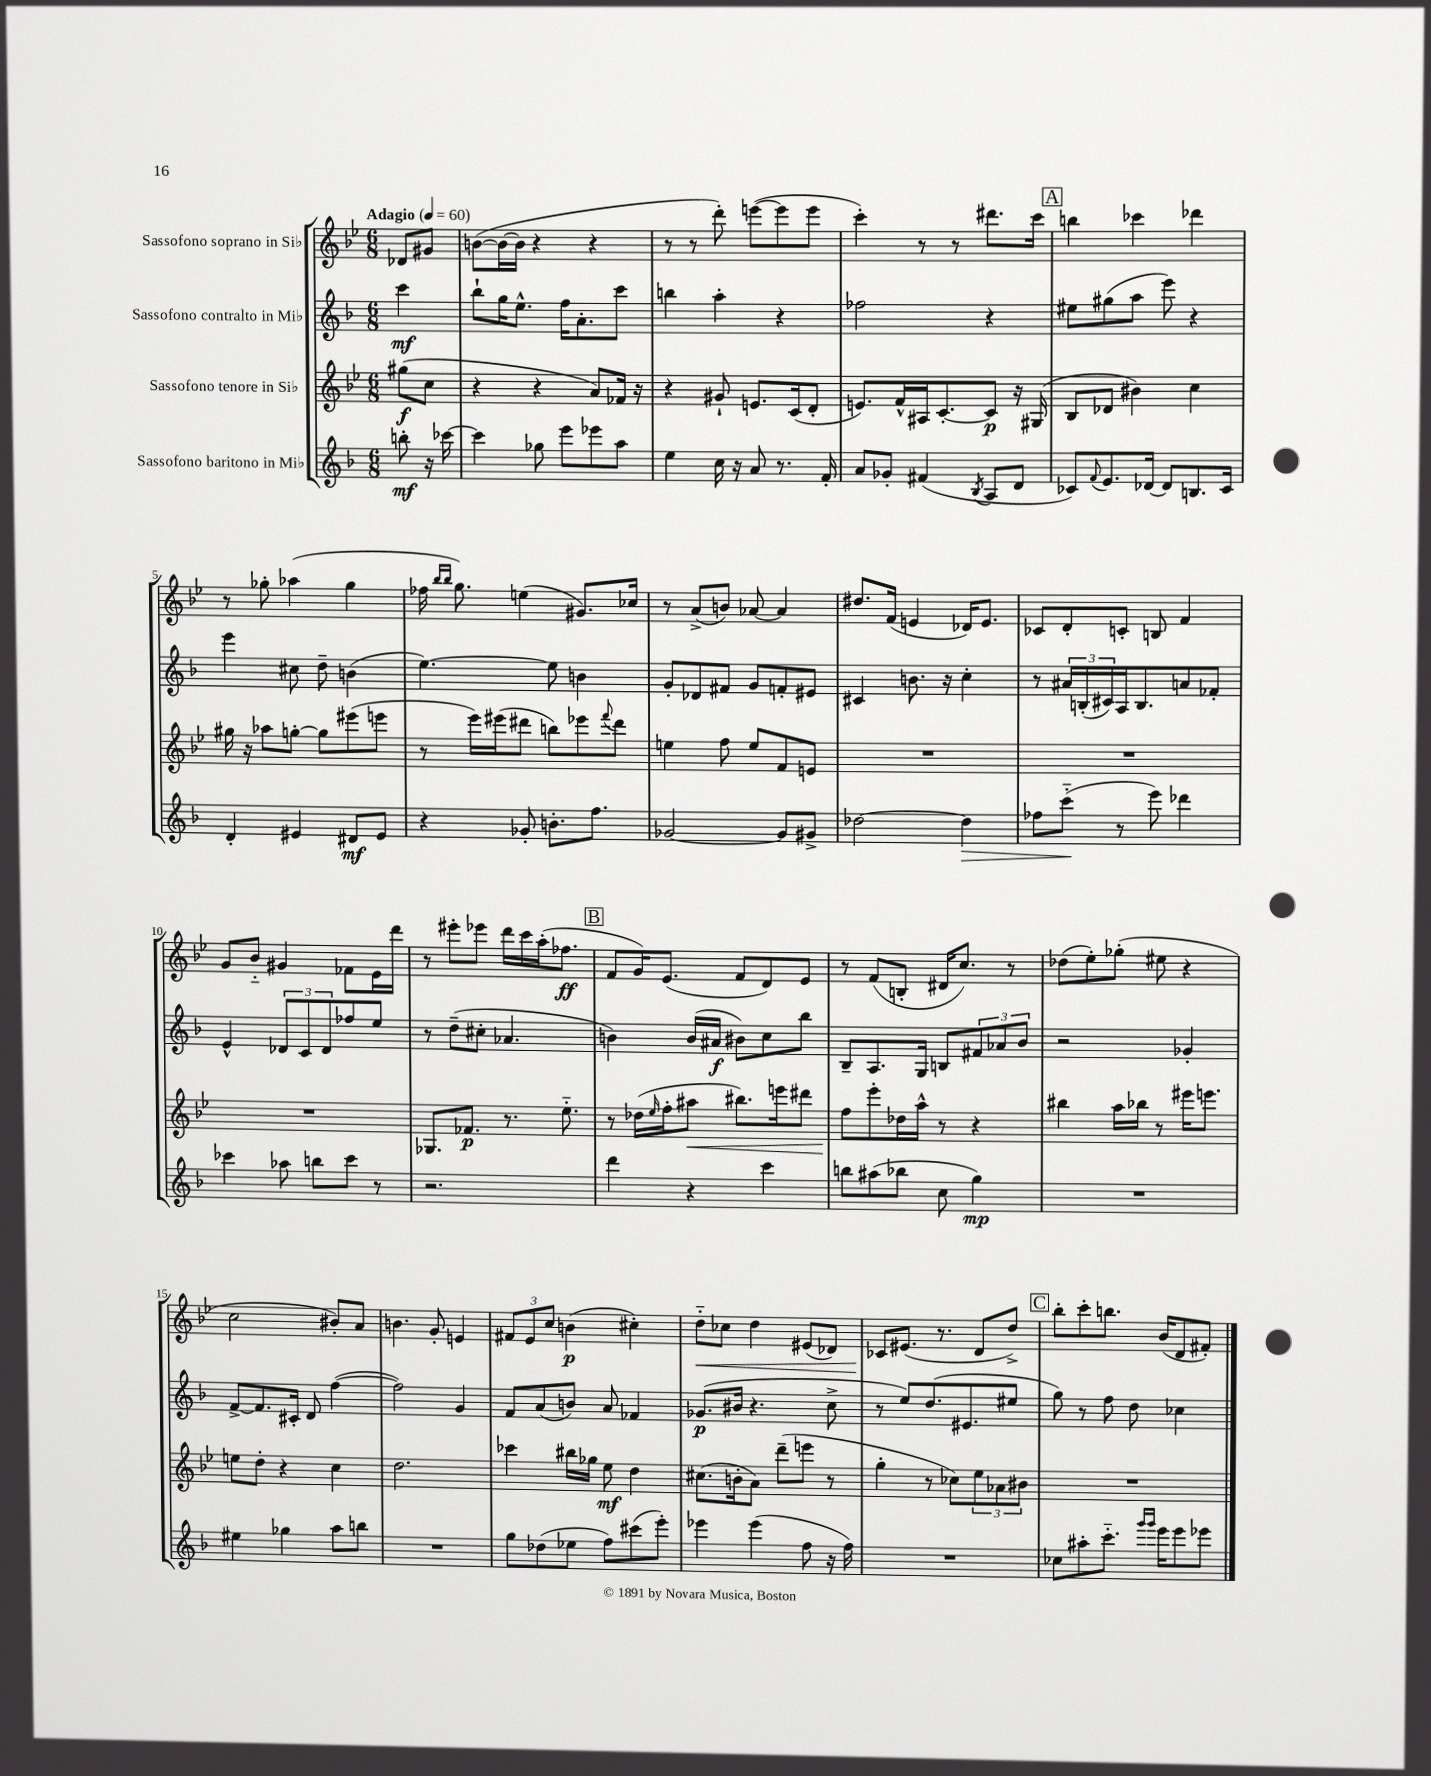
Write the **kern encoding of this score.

**kern	**dynam	**kern	**dynam	**kern	**dynam	**kern	**dynam
*part4	*part4	*part3	*part3	*part2	*part2	*part1	*part1
*staff4	*staff4	*staff3	*staff3	*staff2	*staff2	*staff1	*staff1
*I"Sassofono baritono in Mi♭	*	*I"Sassofono tenore in Si♭	*	*I"Sassofono contralto in Mi♭	*	*I"Sassofono soprano in Si♭	*
*clefG2	*	*clefG2	*	*clefG2	*	*clefG2	*
*k[b-]	*	*k[b-e-]	*	*k[b-]	*	*k[b-e-]	*
*M6/8	*	*M6/8	*	*M6/8	*	*M6/8	*
*MM60	*	*MM60	*	*MM60	*	*MM60	*
=	=	=	=	=	=	=	=
!	!	!	!	!	!	!LO:TX:a:B:t=Adagio	!
8bbn'\	mf	(8gg#X\L	f	4ccc\	mf	8d-X/L	.
16r	.	8cc\J	.	.	.	8g#X/J	.
[16ccc-X\	.	.	.	.	.	.	.
=1	=1	=1	=1	=1	=1	=1	=1
4ccc-\]	.	4r	.	8bb-`\L	.	([8bn\L	.
.	.	.	.	16gg\K	.	16b\L_	.
.	.	.	.	8.ee^^\J	.	16b\JJ]	.
8gg-X\	.	4r	.	.	.	4r	.
8eee\L	.	.	.	16ff\KL	.	.	.
.	.	.	.	8.a'\	.	.	.
8eee-X\	.	8a/L)	.	.	.	4r	.
8aa\J	.	16f-X/Jk	.	8ccc\J	.	.	.
.	.	16r	.	.	.	.	.
=2	=2	=2	=2	=2	=2	=2	=2
4ee\	.	4r	.	4bbn\	.	8r	.
.	.	.	.	.	.	8r	.
16cc\	.	8g#X`/	.	4aa'\	.	8ddd'\)	.
16r	.	.	.	.	.	.	.
8a/	.	8.en/L	.	.	.	([8eeen\L	.
8.r	.	.	.	4r	.	8eee\]	.
.	.	(16c/k	.	.	.	.	.
.	.	8d'/J	.	.	.	8eee\J	.
16f'/	.	.	.	.	.	.	.
=3	=3	=3	=3	=3	=3	=3	=3
8a/L	.	8.en/L)	.	2ff-X\	.	4ccc'\)	.
8g-X'/J	.	.	.	.	.	.	.
.	.	16f^^/L	.	.	.	.	.
(4f#X/	.	16A#X/J	.	.	.	8r	.
.	.	[8.c'/	.	.	.	.	.
.	.	.	.	.	.	8r	.
8qB-/	.	.	.	.	.	.	.
8A/L	.	8c/J]	p	4r	.	8.ddd#X\L	.
8d/J	.	16r	.	.	.	.	.
.	.	(16G#X/	.	.	.	16ccc\Jk	.
!!LO:REH:place=s1:t=A
=4	=4	=4	=4	=4	=4	=4	=4
8c-X/L)	.	8B-/L	.	8ee#X\L	.	4bbn\	.
8qqf/	.	.	.	.	.	.	.
8.e/	.	8d-X/J	.	(8gg#X\	.	.	.
.	.	4b#X\)	.	8aa\J	.	4ccc-X\	.
[16d-X/Jk	.	.	.	.	.	.	.
8d-/L]	.	.	.	8eee\)	.	.	.
8.Bn/	.	4cc\	.	4r	.	4ddd-X\	.
16c-/Jk	.	.	.	.	.	.	.
!!LO:LB:g=z
=5	=5	=5	=5	=5	=5	=5	=5
4d'/	.	16gg#X\	.	4eee\	.	8r	.
.	.	16r	.	.	.	.	.
.	.	8aa-X\L	.	.	.	8gg-X'\	.
4e#X/	.	[8ggn'\J	.	8cc#X\	.	(4aa-X\	.
.	.	8gg\L]	.	8dd~\	.	.	.
8d#X/L	mf	(8eee#X\	.	(4bn\	.	4gg-\	.
8e#/J	.	8eeen\J	.	.	.	.	.
=6	=6	=6	=6	=6	=6	=6	=6
4r	.	8r	.	[4.ee\)	.	16ff-X\	.
.	.	.	.	.	.	16qqbb-/LL	.
.	.	.	.	.	.	16qqbb-/JJ	.
.	.	.	.	.	.	8.gg\)	.
.	.	16eee-\LL)	.	.	.	.	.
.	.	(16eee#X\J	.	.	.	.	.
8g-X'/	.	8ddd#X\J	.	.	.	(4een\	.
8.bn'\L	.	8bbn\L)	.	8ee\]	.	.	.
.	.	8eee-X\	.	4bn\	.	8.g#X/L)	.
8.ff\J	.	.	.	.	.	.	.
.	.	8qqfff/	.	.	.	.	.
.	.	8ddd#\J	.	.	.	.	.
.	.	.	.	.	.	16cc-X/Jk	.
=7	=7	=7	=7	=7	=7	=7	=7
[2g-X/	.	4een\	.	8g'/L	.	8r	.
.	.	.	.	8d-X/	.	(8a^/L	.
.	.	8ff\	.	8f#X/J	.	8bn/J)	.
.	.	8ee/L	.	8g/L	.	[8a-X/	.
8g-/L]	.	8f/	.	8fn'/	.	4a-/]	.
8g#X^/J	.	8en/J	.	8e#X/J	.	.	.
=8	=8	=8	=8	=8	=8	=8	=8
[2dd-X\	.	2.r	.	4c#X/	.	8.dd#X/L	.
.	.	.	.	.	.	(16f/Jk	.
.	.	.	.	8.bn\	.	4en/	.
.	.	.	.	16r	.	.	.
!	!LO:HP:b	!	!	!	!	!	!
4dd-\]	>	.	.	4cc'\	.	16d-X/KL)	.
.	.	.	.	.	.	8.e/J	.
=9	=9	=9	=9	=9	=9	=9	=9
8ff-X\L	.	2.r	.	8r	.	8c-X/L	.
(8ccc\J	.	.	.	24a#X/LL	.	8d'/	.
.	.	.	.	(24Bn'/	.	.	.
.	.	.	.	24c#X/)	.	.	.
8r	]	.	.	16A/J	.	8cn'/J	.
.	.	.	.	8.B/	.	.	.
8eee\)	.	.	.	.	.	8Bn/	.
4ddd-X\	.	.	.	8an/	.	4f/	.
.	.	.	.	8f-X'/J	.	.	.
!!LO:LB:g=z
=10	=10	=10	=10	=10	=10	=10	=10
4ccc-X\	.	2.r	.	4e^^/	.	8g/L	.
.	.	.	.	.	.	8b-/J	.
8aa-X\	.	.	.	12d-X/L	.	4g#X/	.
.	.	.	.	12c/	.	.	.
8bbn\L	.	.	.	.	.	.	.
.	.	.	.	12d-/	.	.	.
8ccc-\J	.	.	.	8ff-X/	.	8f-X\L	.
8r	.	.	.	8ee/J	.	16e-\L	.
.	.	.	.	.	.	16ddd\JJ	.
=11	=11	=11	=11	=11	=11	=11	=11
2.r	.	8.G-X/L	.	8r	.	8r	.
.	.	.	.	(8dd~\L	.	8eee#X'\L	.
.	.	8.f-X/J	p	.	.	.	.
.	.	.	.	8cc#X'\J	.	8eee-X\J	.
.	.	8.r	.	4.a-X/	.	16ddd\LL	.
.	.	.	.	.	.	16ccc\	.
.	.	.	.	.	.	(16aa'\J	.
.	.	8.ee-\	.	.	.	8.ff-X\J	ff
!!LO:REH:place=s1:t=B
=12	=12	=12	=12	=12	=12	=12	=12
4ddd\	.	8r	.	4bn\)	.	8f/L	.
.	.	(16dd-X\LL	.	.	.	16g/K)	.
.	.	16qqee-/	.	.	.	.	.
.	.	16ff'\J	.	.	.	(8.e-/J	.
!	!	!	!LO:HP:b	!	!	!	!
4r	.	8aa#X\J	<	(16b/LL	.	.	.
.	.	.	.	16a#X/JJ	f	.	.
.	.	8.bb#X\L)	.	8b#X\L)	.	8f/L	.
4ccc\	.	.	.	8cc\	.	8d/)	.
.	.	16eeen\k	.	.	.	.	.
.	.	8ddd#X\J	.	8bb-\J	.	8e-/J	.
=13	=13	=13	=13	=13	=13	=13	=13
8bbn\L	.	8ff\L	.	8B-~/L	.	8r	.
(8aa#X\	.	8eee-'\	[	8.A/	.	(8f/L	.
8bb-X\J	.	16dd-X\L	.	.	.	8Bn'/J	.
.	.	16aa^^\JJ	.	16G/Jk	.	.	.
8cc\	.	8r	.	8Bn/L	.	16d#X/KL	.
.	.	.	.	.	.	8.cc/J)	.
4gg\)	mp	4r	.	12f#X/	.	.	.
.	.	.	.	12a-X/	.	.	.
.	.	.	.	.	.	8r	.
.	.	.	.	12b-/J	.	.	.
=14	=14	=14	=14	=14	=14	=14	=14
2.r	.	4bb#X\	.	2r	.	(8dd-X\L	.
.	.	.	.	.	.	8ee-'\)	.
.	.	16aa\LL	.	.	.	(8gg-X'\J	.
.	.	16bb-X\JJ	.	.	.	.	.
.	.	8r	.	.	.	8ee#X\	.
.	.	16eee#X\KL	.	4g-X'/	.	4r	.
.	.	8.eeen\J	.	.	.	.	.
!!LO:LB:g=z
=15	=15	=15	=15	=15	=15	=15	=15
4ee#X\	.	8een\L	.	[8f^/L	.	2cc\	.
.	.	8dd'\J	.	8.f/]	.	.	.
4gg-X\	.	4r	.	.	.	.	.
.	.	.	.	16c#X'/Jk	.	.	.
.	.	.	.	8d/	.	.	.
8aa\L	.	4cc\	.	([4ff\	.	8b#X'/L)	.
8bbn\J	.	.	.	.	.	8a/J	.
=16	=16	=16	=16	=16	=16	=16	=16
2.r	.	2.dd\	.	2ff\])	.	4.bn\	.
.	.	.	.	.	.	8g'/	.
.	.	.	.	4g/	.	4en/	.
=17	=17	=17	=17	=17	=17	=17	=17
8gg\L	.	4ccc-X\	.	8f/L	.	12f#X/L	.
.	.	.	.	.	.	12e-/	.
(8dd-X\	.	.	.	(8a/	.	.	.
.	.	.	.	.	.	12cc/J	.
8ee-X\J	.	16bb#X\LL	.	8bn/J)	.	(4bn\	p
.	.	16gg-X\JJ	.	.	.	.	.
8ff\L)	.	8ee-\	mf	8a/	.	.	.
(8ccc#X\	.	4dd\	.	4f-X/	.	4cc#X'\)	.
8eee'\J)	.	.	.	.	.	.	.
=18	=18	=18	=18	=18	=18	=18	=18
!	!	!	!	!	!	!	!LO:HP:b
4eee-X\	.	(8.cc#X\L	.	(8.g-X/L	p	8dd\L	<
.	.	.	.	.	.	8cc-X\J	.
.	.	16bn'\k	.	16b#X/Jk	.	.	.
(4eee-\	.	8a\J)	.	4.r	.	4dd\	.
.	.	(8ddd~\L	.	.	.	.	.
8ff\	.	8eeen\J	.	.	.	(8e#X/L	.
16r	.	8r	.	8cc^\	.	8d-X/J)	.
16ff\)	.	.	.	.	.	.	.
=19	=19	=19	=19	=19	=19	=19	=19
2.r	.	4gg'\	.	8r	.	8c-X/L	.
.	.	.	.	8ee/L)	.	(8.e#X/J	[
.	.	8r	.	(8.dd/	.	.	.
.	.	.	.	.	.	8.r	.
.	.	8cc-X\L)	.	.	.	.	.
.	.	.	.	8.e#X/	.	.	.
.	.	12ee-\	.	.	.	8d/L	.
.	.	12a-X\	.	.	.	.	.
.	.	.	.	8ee#X/J	.	8dd^/J)	.
.	.	12b#X\J	.	.	.	.	.
!!LO:REH:place=s1:t=C
=20	=20	=20	=20	=20	=20	=20	=20
8cc-X\L	.	2.r	.	8gg\)	.	8bb-'\L	.
8aa#X'\	.	.	.	8r	.	8ccc'\	.
8.ccc\J	.	.	.	8ff\	.	8.bbn\J	.
.	.	.	.	8dd\	.	.	.
16qqggg/LL	.	.	.	.	.	.	.
16qqggg/JJ	.	.	.	.	.	.	.
16eee\KL	.	.	.	.	.	(16b-/KL	.
8eee\	.	.	.	4cc-X\	.	8d/	.
8eee-X\J	.	.	.	.	.	8f#X'/J)	.
==	==	==	==	==	==	==	==
*-	*-	*-	*-	*-	*-	*-	*-
